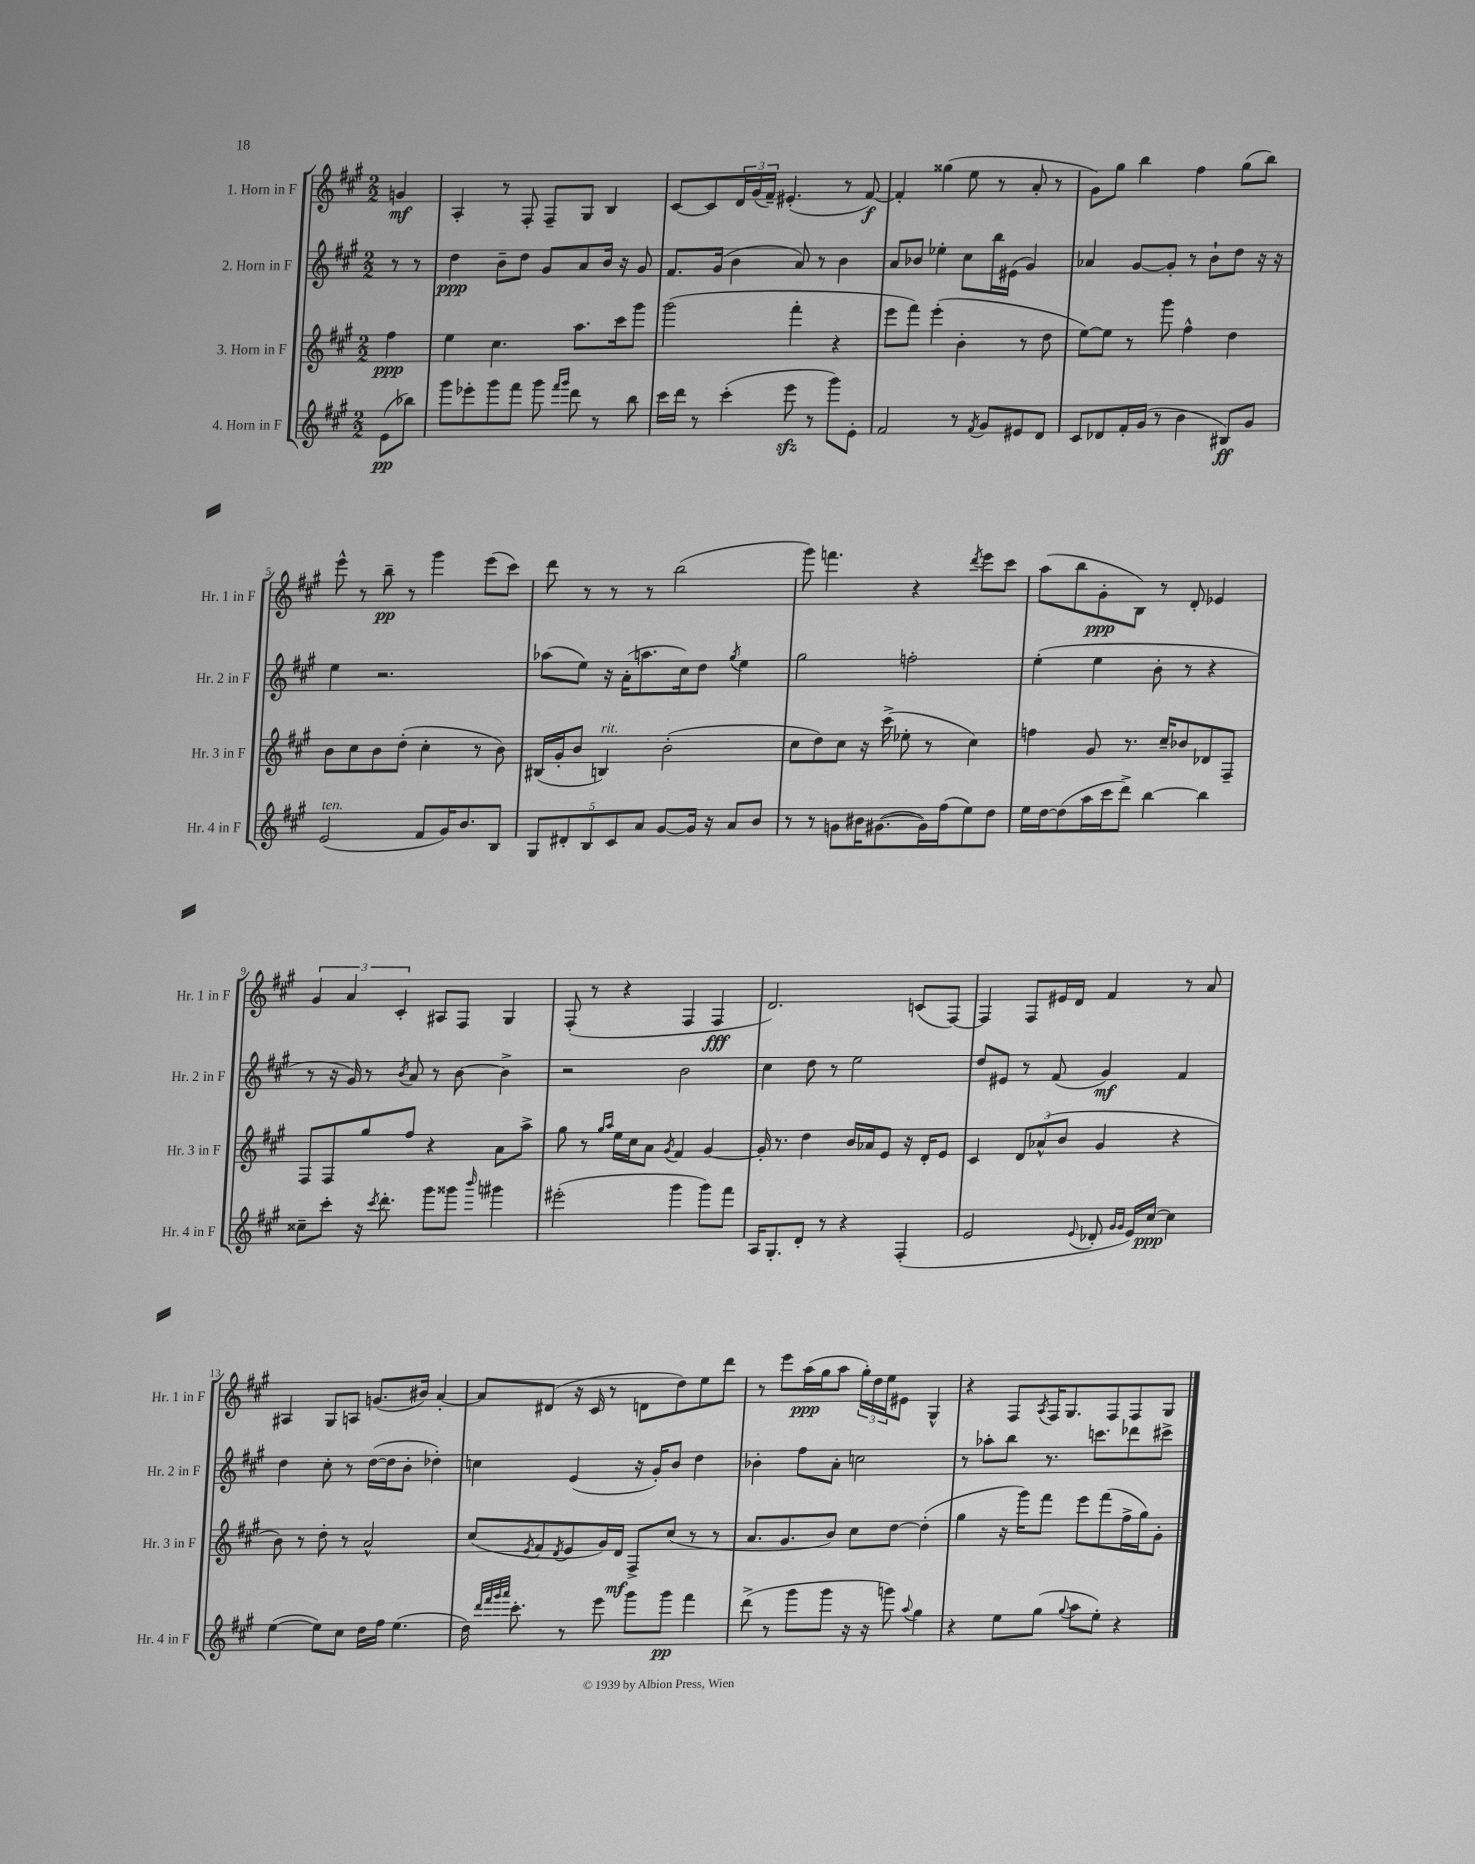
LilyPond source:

<<
\new StaffGroup <<
\new Staff = "s0" \with { instrumentName = "1. Horn in F" shortInstrumentName = "Hr. 1 in F" } {
    \clef treble \key a \major \numericTimeSignature \time 2/2 \partial 4
    g'4\mf |
    a4-. r8 fis8-. fis8-- gis8 b4 |
    cis'8~ cis'8 \tuplet 3/2 { d'16 gis'16( fis'16--) } eis'4.-.( r8 fis'8~\f) |
    fis'4-. gisis''4( e''8 r8 a'8-. r8 |
    gis'8) gis''8 b''4 fis''4 gis''8( b''8) |
    e'''8-^ r8 b''8--\pp r8 gis'''4 e'''8( cis'''8) |
    d'''8 r8 r8 r8 b''2( |
    gis'''8) f'''4. r4 \acciaccatura { d'''8 } e'''8 cis'''8 |
    a''8( b''8 gis'8-.\ppp b8) r8 d'8-. ees'4 |
    \tuplet 3/2 { gis'4 a'4 cis'4-. } ais8 fis8 gis4 |
    fis8-.( r8 r4 fis4 fis4\fff |
    d'2.) c'8( fis8~) |
    fis4 fis8 eis'16 d'16 fis'4 r8 a'8 |
    ais4 gis8 a8 g'8.( bis'16) a'4~-. |
    a'8 dis'8( r16 cis'16 r8 d'8 d''8) e''8 d'''8 |
    r8 e'''8 a''16\ppp( gis''16 a''8 \tuplet 3/2 { gis''16-.) d''16 e''16 } eis'8 gis4-^ |
    r4 fis8 \acciaccatura { a8 } fis16 gis8. fis8 fis8 gis8 \bar "|." |
}
\new Staff = "s1" \with { instrumentName = "2. Horn in F" shortInstrumentName = "Hr. 2 in F" } {
    \clef treble \key a \major \numericTimeSignature \time 2/2 \partial 4
    r8 r8 |
    d''4\ppp b'8-- d''8 gis'8 a'8 b'16 r16 gis'8 |
    fis'8. gis'16( b'4 a'8) r8 b'4 |
    a'8 bes'8 ees''4-. cis''8 b''16 eis'16( gis'4) |
    aes'4 gis'8~ gis'8-. r8 b'8-! d''8 r16 r16 |
    e''4 r2. |
    aes''8( e''8) r16 a'16-.( a''8. cis''16) d''8 \acciaccatura { gis''8 } e''4 |
    gis''2 f''2-. |
    e''4-.( e''4 b'8-. r8 r4 |
    r8 r16 gis'16) r8 \acciaccatura { b'8 } a'8 r8 b'8~ b'4-> |
    r2 b'2 |
    cis''4 d''8 r8 e''2 |
    d''8 eis'8 r8 fis'8( gis'4\mf) fis'4 |
    d''4 cis''8-. r8 d''16~( d''16 b'8-. des''4-.) |
    c''4 e'4( r16 gis'16-.) b'8 d''4 |
    bes'4-. fis''8 a'8-. c''2 |
    r8 aes''8-. b''8 r8. c'''8. des'''8 cis'''8-> \bar "|." |
}
\new Staff = "s2" \with { instrumentName = "3. Horn in F" shortInstrumentName = "Hr. 3 in F" } {
    \clef treble \key a \major \numericTimeSignature \time 2/2 \partial 4
    fis''4\ppp |
    e''4 cis''4. a''8. cis'''16 gis'''8 |
    gis'''2( fis'''4-. r4 |
    e'''8 fis'''8) e'''4-.( b'4-. r8 d''8 |
    e''8~) e''8 r8 gis'''8 fis''4-^ d''4 |
    b'8 cis''8 b'8 d''8-.( cis''4-. r8 b'8) |
    bis16( gis'16-. b'8 b4^\markup { \italic "rit." }) b'2-.( |
    cis''8 d''8) cis''8 r16 cis'''16->( ees''8-. r8 cis''4) |
    f''4 gis'8 r8. cis''16-- bes'8 des'8 fis8-- |
    fis8 fis8 gis''8 fis''8 r4 a'8 a''8-> |
    gis''8 r8 \grace { gis''16 a''16 } e''16 cis''16 a'8 \acciaccatura { gis'8 } fis'4 gis'4~ |
    gis'16-. r8. d''4 b'16 aes'16 e'8 r16 d'16-. e'8 |
    cis'4 \tuplet 3/2 { d'8 aes'8-^( b'8 } gis'4 r4 |
    b'8) r8 d''8-. r8 a'2-^ |
    cis''8( \acciaccatura { e'8 } fis'8 \acciaccatura { d'8 } e'8 gis'16) d'16\mf fis8-> cis''8( r8 r8 |
    a'8. gis'8. b'8) cis''8 d''8~ d''4-.( |
    gis''4 r16 gis'''16) fis'''8 e'''8 fis'''8( fis''16-> gis''16) gis'8-. \bar "|." |
}
\new Staff = "s3" \with { instrumentName = "4. Horn in F" shortInstrumentName = "Hr. 4 in F" } {
    \clef treble \key a \major \numericTimeSignature \time 2/2 \partial 4
    e'8\pp( bes''8) |
    gis'''8 ees'''8-. gis'''8 fis'''8 gis'''8 \grace { fis'''16 gis'''16 } d'''8 r8 b''8 |
    cis'''16 d'''16 r8 cis'''4-.( e'''8\sfz r8 gis'''8) e'8-. |
    fis'2 r8 \acciaccatura { fis'8 } gis'8 eis'8 d'8 |
    cis'8 des'8 fis'16-. gis'16( r8 b'4 bis8\ff) gis'8 |
    e'2^\markup { \italic "ten." }( fis'8 gis'16) b'8. b8 |
    \tuplet 5/4 { gis8 dis'8-. b8 cis'8 a'8 } gis'8~ gis'16 r16 a'8 b'8 |
    r8 r8 g'8 bis'16 gis'8.~( gis'16) fis''16( e''8) d''8 |
    e''16 d''16~ d''8( a''16 cis'''16 d'''8->) b''4~ b''4 |
    cisis''8-- cis'''8-. r16 \acciaccatura { cis'''8 } d'''8.-. gis'''8 gisis'''8 \grace { b'''16 } gis'''4 |
    eis'''2-.( gis'''4 gis'''8) fis'''8 |
    a16 gis8.-. d'8-. r8 r4 fis4-.( |
    e'2 \appoggiatura { e'8 } des'8-. \grace { gis'16 gis'16 } e'16) cis''16~\ppp cis''4 |
    e''4~( e''8) cis''8 d''16 fis''16 e''4.( |
    d''16) \grace { d'''32 fis'''32 gis'''32 a'''32 } cis'''8.-. r8 e'''8 gis'''8 gis'''8\pp fis'''4 |
    d'''8->( r8 gis'''8 gis'''8 r16 r16 g'''8) \appoggiatura { a''8 } gis''4 |
    r4 e''8 gis''8( \appoggiatura { gis''8 } a''8 e''8-.) r4 \bar "|." |
}
>>
>>
